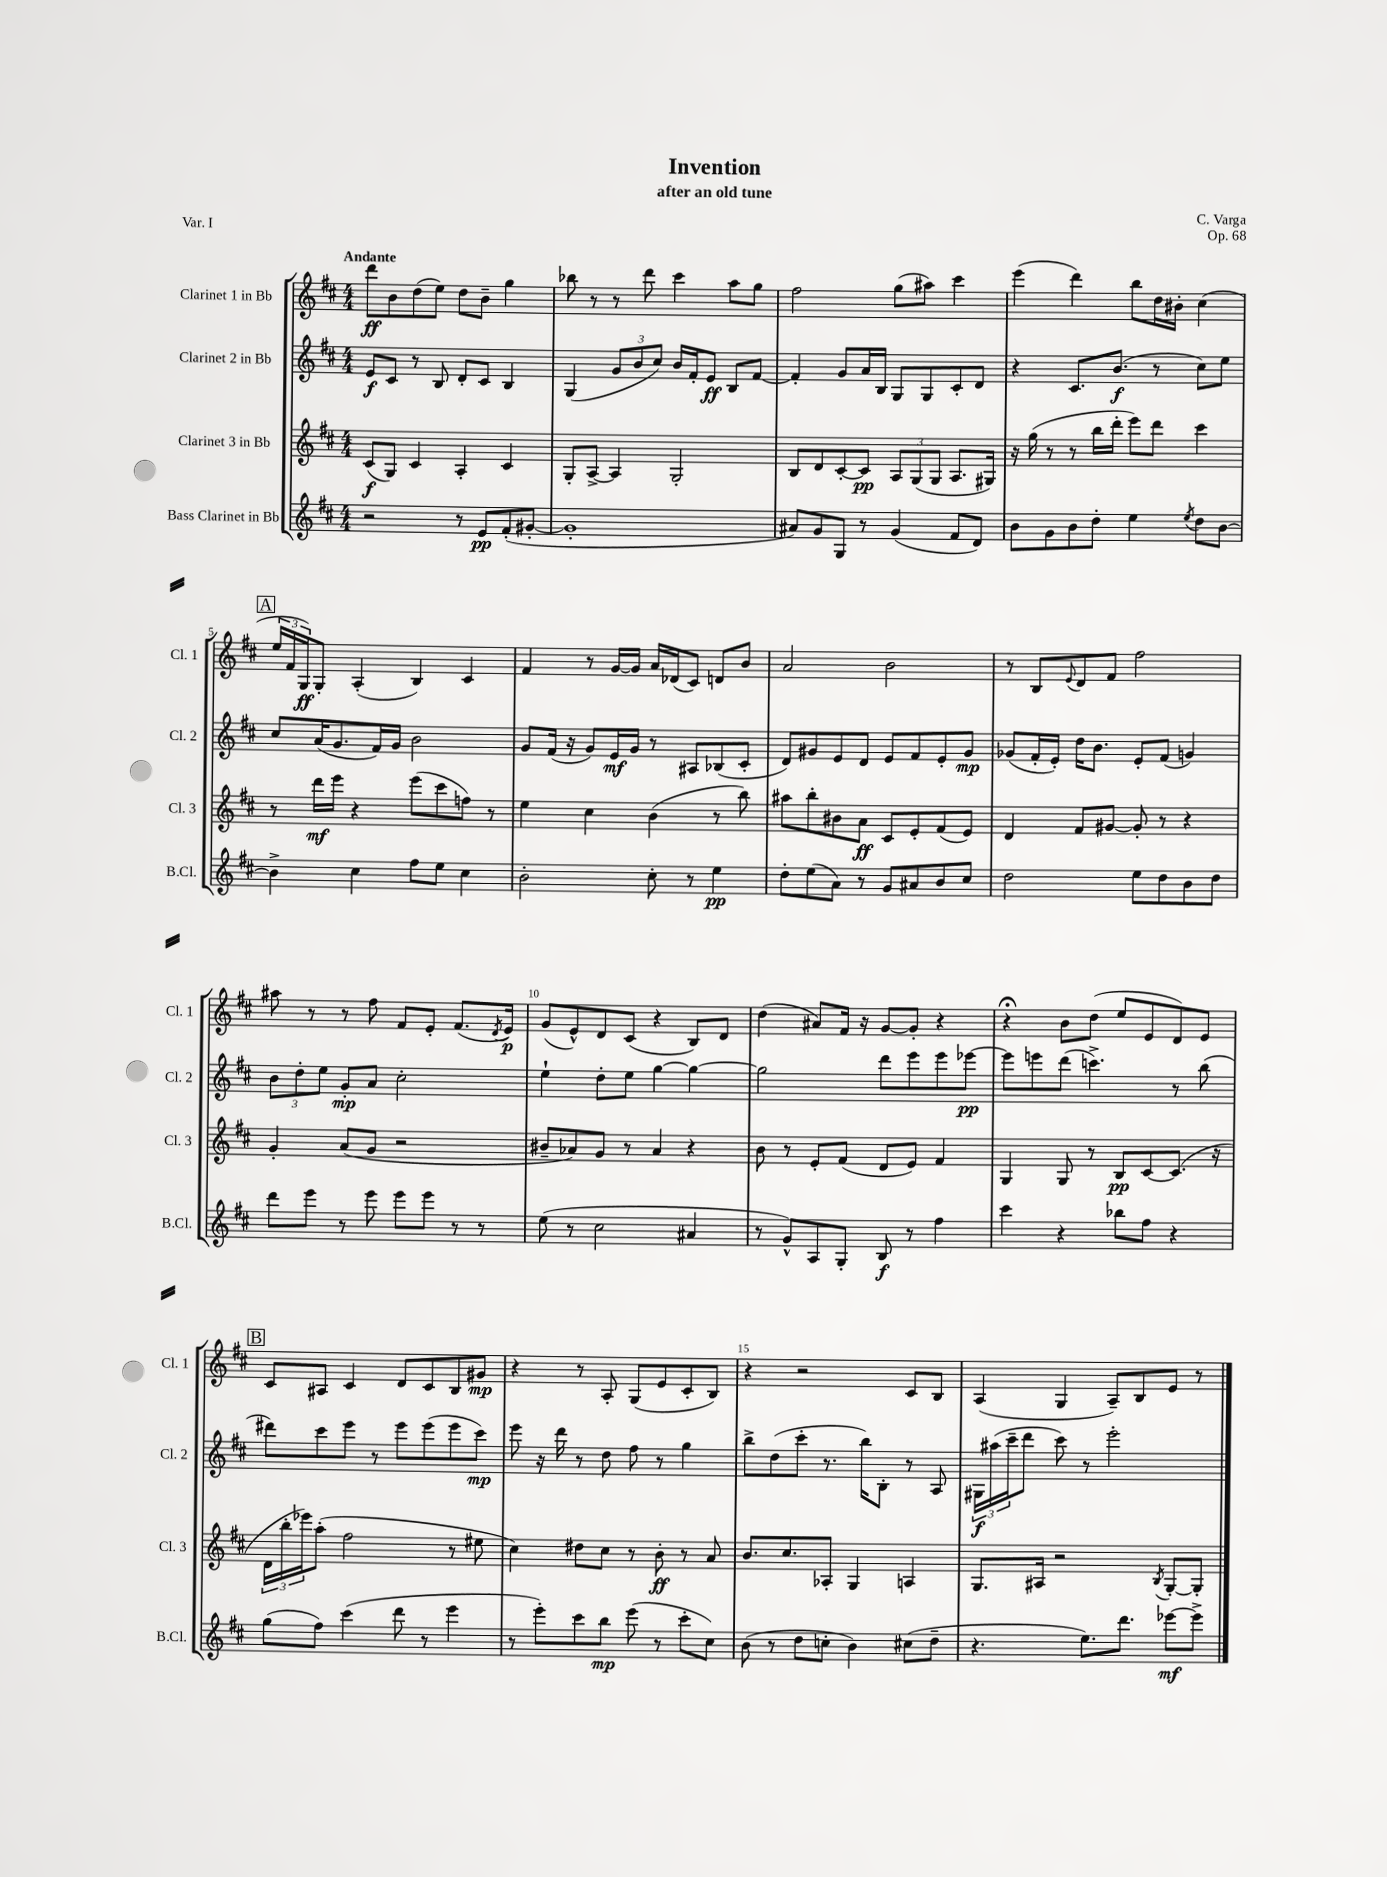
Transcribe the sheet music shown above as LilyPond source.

\header { title = "Invention" composer = "C. Varga" subtitle = "after an old tune" opus = "Op. 68" piece = "Var. I" }
<<
\new StaffGroup <<
\new Staff = "s0" \with { instrumentName = "Clarinet 1 in Bb" shortInstrumentName = "Cl. 1" } {
    \clef treble \key d \major \numericTimeSignature \time 4/4 \tempo "Andante"
    d'''8\ff b'8 d''8( e''8) d''8 b'8-- g''4 |
    bes''8 r8 r8 d'''8 cis'''4 a''8 g''8 |
    fis''2 g''8( ais''8) cis'''4 |
    e'''4( d'''4) b''8 d''16 bis'16-. cis''4( |
    \mark \markup { \box "A" } \tuplet 3/2 { e''16 fis'16 g16\ff) } g8-. a4-.( b4) cis'4 |
    fis'4 r8 g'16~ g'16 a'16 des'16( cis'8) d'8 b'8 |
    a'2 b'2 |
    r8 b8 \appoggiatura { e'8 } d'8 fis'8 fis''2 |
    ais''8 r8 r8 fis''8 fis'8 e'8-. fis'8.( \acciaccatura { d'8 } e'16\p) |
    g'8( e'8-^) d'8 cis'8( r4 b8) d'8 |
    d''4( ais'8) fis'16 r16 g'8~ g'8-. r4 |
    r4\fermata b'8 d''8( e''8 e'8 d'8) e'8 |
    \mark \markup { \box "B" } cis'8 ais8 cis'4 d'8 cis'8 b8 gis'8\mp |
    r4 r8 a8-. g8( e'8 cis'8-. b8) |
    r4 r2 cis'8 b8 |
    a4( g4 a8--) b8 e'8 r8 \bar "|." |
}
\new Staff = "s1" \with { instrumentName = "Clarinet 2 in Bb" shortInstrumentName = "Cl. 2" } {
    \clef treble \key d \major \numericTimeSignature \time 4/4
    e'8\f cis'8 r8 b8 d'8-. cis'8 b4 |
    g4( \tuplet 3/2 { g'8 b'8 cis''8) } b'16 fis'16-. e'8\ff b8 fis'8~ |
    fis'4-. g'8 a'16 b16 g8 g8 cis'8-. d'8 |
    r4 cis'8. b'8.\f( r8 cis''8) e''8 |
    \mark \markup { \box "A" } cis''8 a'16( g'8. fis'16) g'16 b'2 |
    g'8 fis'16( r16 g'8) e'16\mf g'16 r8 ais8 bes8( cis'8-. |
    d'8) gis'8 e'8 d'8 e'8 fis'8 e'8-. gis'8\mp |
    ges'8( fis'16-. e'16-.) d''16 b'8. e'8-. fis'8( g'4) |
    \tuplet 3/2 { b'8 d''8-. e''8 } g'8-.\mp a'8 cis''2-. |
    e''4-! d''8-. e''8 g''4~ g''4~ |
    g''2 d'''8 e'''8 e'''8 ees'''8~\pp |
    ees'''8 e'''8 d'''8( c'''4.->) r8 b''8( |
    \mark \markup { \box "B" } dis'''8) cis'''8 e'''8 r8 e'''8 e'''8( e'''8 cis'''8\mp) |
    e'''8 r16 d'''16 r8 d''8 fis''8 r8 g''4 |
    b''8-> d''8( cis'''8-. r8. b''16) b8-. r8 a8 |
    \tuplet 3/2 { gis16\f ais''16( cis'''16-- } d'''8 cis'''8) r8 e'''2-. \bar "|." |
}
\new Staff = "s2" \with { instrumentName = "Clarinet 3 in Bb" shortInstrumentName = "Cl. 3" } {
    \clef treble \key d \major \numericTimeSignature \time 4/4
    cis'8\f( g8) cis'4 a4-. cis'4 |
    g8-. a8~-> a4 g2-. |
    b8 d'8 cis'8~-. cis'8\pp \tuplet 3/2 { a8 g8( g8 } a8. gis16) |
    r16 g''16( r8 r8 b''16 d'''16-. e'''8) d'''8 cis'''4 |
    \mark \markup { \box "A" } r8 d'''16\mf e'''16 r4 e'''8( cis'''8 f''8) r8 |
    e''4 cis''4 b'4( r8 b''8) |
    ais''8 b''8-. bis'8 a'8\ff cis'8 e'8-. fis'8( e'8) |
    d'4 fis'8 gis'8~ gis'8-. r8 r4 |
    g'4-. a'8( g'8 r2 |
    bis'8-- aes'8) g'8 r8 aes'4 r4 |
    b'8 r8 e'8-. fis'8( d'8 e'8) fis'4 |
    g4 g8 r8 b8\pp cis'8~ cis'8.( r16 |
    \mark \markup { \box "B" } \tuplet 3/2 { d'16 b''16-. ees'''16) } a''8-.( fis''2 r8 eis''8 |
    cis''4) dis''8 cis''8 r8 b'8-.\ff r8 a'8 |
    b'8. cis''8. aes8-. g4 a4 |
    g8. ais16 r2 \acciaccatura { b8 } g8~-. g8-. \bar "|." |
}
\new Staff = "s3" \with { instrumentName = "Bass Clarinet in Bb" shortInstrumentName = "B.Cl." } {
    \clef treble \key d \major \numericTimeSignature \time 4/4
    r2 r8 e'8\pp fis'8-.( gis'8~-. |
    gis'1-. |
    ais'8) g'8 g8 r8 g'4( fis'8 d'8) |
    b'8 g'8 b'8 d''8-. e''4 \acciaccatura { e''8 } d''8 b'8~ |
    \mark \markup { \box "A" } b'4-> cis''4 fis''8 e''8 cis''4 |
    b'2-. cis''8-. r8 e''4\pp |
    d''8-. e''8( a'8) r8 g'8 ais'8 b'8 cis''8 |
    d''2 e''8 d''8 b'8 d''8 |
    d'''8 e'''8 r8 e'''8 e'''8 e'''8 r8 r8 |
    e''8( r8 cis''2 ais'4 |
    r8 g'8-^) a8 g8-. b8\f r8 fis''4 |
    cis'''4 r4 bes''8 fis''8 r4 |
    \mark \markup { \box "B" } g''8( fis''8) cis'''4( d'''8 r8 e'''4 |
    r8 e'''8-.) cis'''8 b''8\mp e'''8( r8 cis'''8-. cis''8) |
    b'8( r8 d''8 c''8-. b'4) cis''8( d''8-- |
    r4. e''8.) d'''8. ees'''8~\mf ees'''8-> \bar "|." |
}
>>
>>
\layout { \context { \Score \override BarNumber.break-visibility = ##(#f #t #t) barNumberVisibility = #(every-nth-bar-number-visible 5) } }
